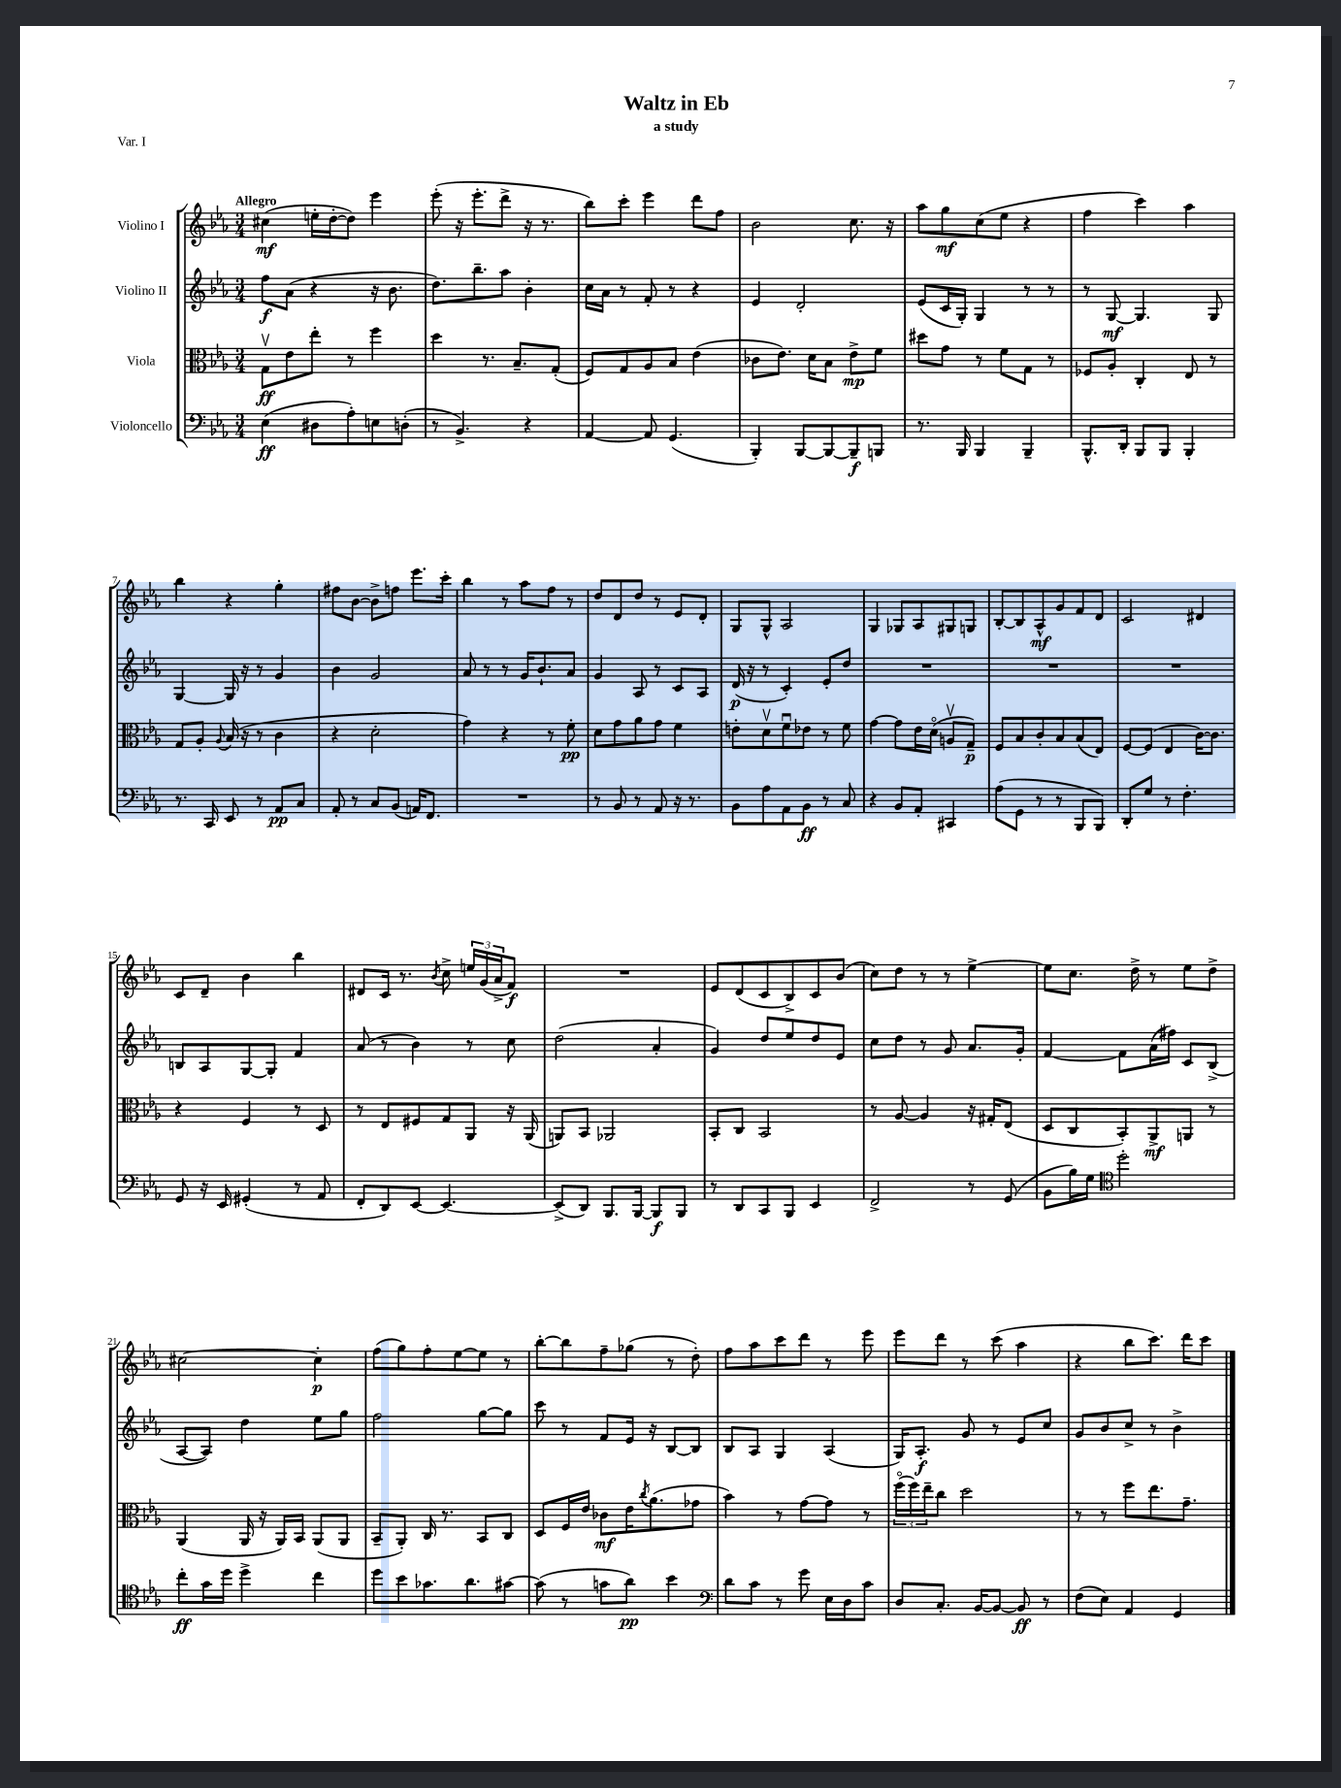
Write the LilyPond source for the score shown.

\header { title = "Waltz in Eb" subtitle = "a study" piece = "Var. I" }
<<
\new StaffGroup <<
\new Staff = "s0" \with { instrumentName = "Violino I" } {
    \clef treble \key ees \major \numericTimeSignature \time 3/4 \tempo "Allegro"
    cis''4\mf( e''16-. d''16~-. d''8) ees'''4 |
    ees'''8-.( r16 ees'''8.-. d'''8-> r16 r8. |
    bes''8) c'''8-. ees'''4 d'''8 f''8 |
    bes'2 c''8. r16 |
    aes''8 g''8\mf c''8( ees''8 r4 |
    f''4 c'''4) aes''4 |
    bes''4 r4 g''4-. |
    fis''8 bes'8~ bes'8-> f''8 ees'''8. c'''16-. |
    bes''4 r8 aes''8 f''8 r8 |
    d''8 d'8 d''8 r8 ees'8 d'8-. |
    g8 g8-^ aes2 |
    g4 ges8 aes8 gis8 g8 |
    bes8~-. bes8 aes8-^\mf g'8 f'8 d'8 |
    c'2 dis'4 |
    c'8 d'8-- bes'4 bes''4 |
    dis'8 c'16 r8. \acciaccatura { bes'8 } c''8-> \tuplet 3/2 { e''16 g'16( aes'16-> } f'8\f) |
    R2. |
    ees'8 d'8( c'8 bes8->) c'8 bes'8( |
    c''8) d''8 r8 r8 ees''4~-> |
    ees''8 c''8. d''16-> r8 ees''8 d''8-> |
    cis''2~ cis''4-.\p |
    f''8( g''8) f''8-. ees''8~ ees''8 r8 |
    bes''8~-. bes''8 f''8-- ges''8( r8 d''8-.) |
    f''8 aes''8 c'''8 d'''8 r8 ees'''8 |
    ees'''8 d'''8 r8 c'''8( aes''4 |
    r4 bes''8 c'''8.) d'''16 c'''8 \bar "|." |
}
\new Staff = "s1" \with { instrumentName = "Violino II" } {
    \clef treble \key ees \major \numericTimeSignature \time 3/4
    f''8\f aes'8( r4 r16 bes'8. |
    d''8.) bes''8.-- aes''8 bes'4-. |
    c''16 aes'16 r8 f'8-. r8 r4 |
    ees'4 d'2-. |
    ees'8( c'16 g16-.) g4 r8 r8 |
    r8 g8~\mf g4. g8 |
    g4~ g16 r16 r8 g'4 |
    bes'4 g'2 |
    aes'8 r8 r8 g'16 bes'8.-! aes'8 |
    g'4 aes8 r8 c'8 aes8 |
    d'16\p( r16 r8 c'4-.) ees'8-. d''8 |
    R2. |
    R2. |
    R2. |
    b8 aes8 g8~ g8-. f'4 |
    aes'8( r8 bes'4) r8 c''8 |
    d''2( aes'4-. |
    g'4) d''8 ees''8 d''8 ees'8 |
    c''8 d''8 r8 g'8 aes'8. g'16-. |
    f'4~ f'8 aes'16( fis''16) c'8 bes8->( |
    aes8~ aes8) d''4 ees''8 g''8 |
    f''2 g''8~ g''8 |
    c'''8 r8 f'8 ees'16 r16 bes8~ bes8 |
    bes8 aes8 g4 aes4( |
    g16) aes8.-.\f g'8 r8 ees'8 c''8 |
    g'8 bes'8 c''8-> r8 bes'4-> \bar "|." |
}
\new Staff = "s2" \with { instrumentName = "Viola" } {
    \clef alto \key ees \major \numericTimeSignature \time 3/4
    g8\upbow\ff ees'8 ees''8-. r8 f''4 |
    d''4 r8. bes8.-- g8-.( |
    f8) g8 aes8 bes8 ees'4( |
    ces'8 ees'8.) d'16 bes8 ees'8->\mp f'8 |
    dis''8 g'8 r8 f'8 g8 r8 |
    fes8 aes8-. c4-. ees8 r8 |
    g8 aes8-. \appoggiatura { aes8 } bes16( r16 r8 c'4 |
    r4 d'2-. |
    g'4) r4 r8 f'8-.\pp |
    d'8 g'8 aes'8 g'8 f'4 |
    e'8-. d'8\upbow f'8\downbow ees'8 r8 f'8 |
    g'4~ g'8 ees'16 d'16\flageolet( a8\upbow g8--\p) |
    f8 bes8 c'8-. bes8 bes8( ees8) |
    f8~ f8( ees4 c'16~) c'8. |
    r4 f4 r8 d8 |
    r8 ees8 fis8 g8 aes,8 r16 aes,16( |
    a,8) bes,8 aes,2 |
    bes,8-. c8 bes,2 |
    r8 aes8~ aes4 r16 gis16-. ees8( |
    d8 c8 bes,8-.) aes,8->\mf a,8 r8 |
    aes,4( aes,16 r16 aes,16) bes,16 aes,8( aes,8 |
    bes,8-- aes,8-.) c16 r8. bes,8 c8 |
    d8 f16 ees'16 ces'8\mf ees'16 \acciaccatura { c''8 } aes'8.( ges'8 |
    bes'4) r8 g'8~ g'8 r8 |
    \tuplet 3/2 { f''16\flageolet( f''16) ees''16-- } c''8 d''2 |
    r8 r8 f''8 ees''8. g'8.-- \bar "|." |
}
\new Staff = "s3" \with { instrumentName = "Violoncello" } {
    \clef bass \key ees \major \numericTimeSignature \time 3/4
    ees4\ff( dis8 aes8-.) e8 d8-.( |
    r8 bes,4.->) r4 |
    aes,4~ aes,8 g,4.( |
    bes,,4-.) bes,,8~ bes,,8~ bes,,8--\f b,,8 |
    r8. bes,,16 bes,,4 bes,,4-- |
    bes,,8.-^ d,16-. bes,,8 bes,,8 bes,,4-. |
    r8. c,16 ees,8 r8 aes,8\pp c8 |
    aes,8-. r8 c8 bes,8( a,16) f,8. |
    R2. |
    r8 bes,8 r8 aes,8 r16 r8. |
    bes,8 aes8 aes,8 bes,8\ff r8 c8 |
    r4 bes,8 aes,8-. cis,4 |
    aes8( g,8 r8 r8 bes,,8 bes,,8) |
    d,8-. g8 r8 f4.-. |
    g,8 r16 ees,16 gis,4-.( r8 aes,8 |
    f,8-. d,8) ees,8~ ees,4.~ |
    ees,8->( d,8) bes,,8. bes,,16~ bes,,8\f bes,,8 |
    r8 d,8 c,8 bes,,8 ees,4 |
    f,2-> r8 g,8( |
    bes,8 bes16) g16 \clef tenor d''2-. |
    c''8-.\ff g'16 d''16 d''4-> c''4 |
    d''8 bes'8 ges'8. aes'8. gis'8~ |
    gis'8( r8 g'8 aes'8\pp) bes'4 |
    \clef bass d'8 c'8 r8 g'8 ees16 d16 c'8 |
    d8 c8.-. bes,16~ bes,8~ bes,8\ff r8 |
    f8( ees8) aes,4 g,4 \bar "|." |
}
>>
>>
